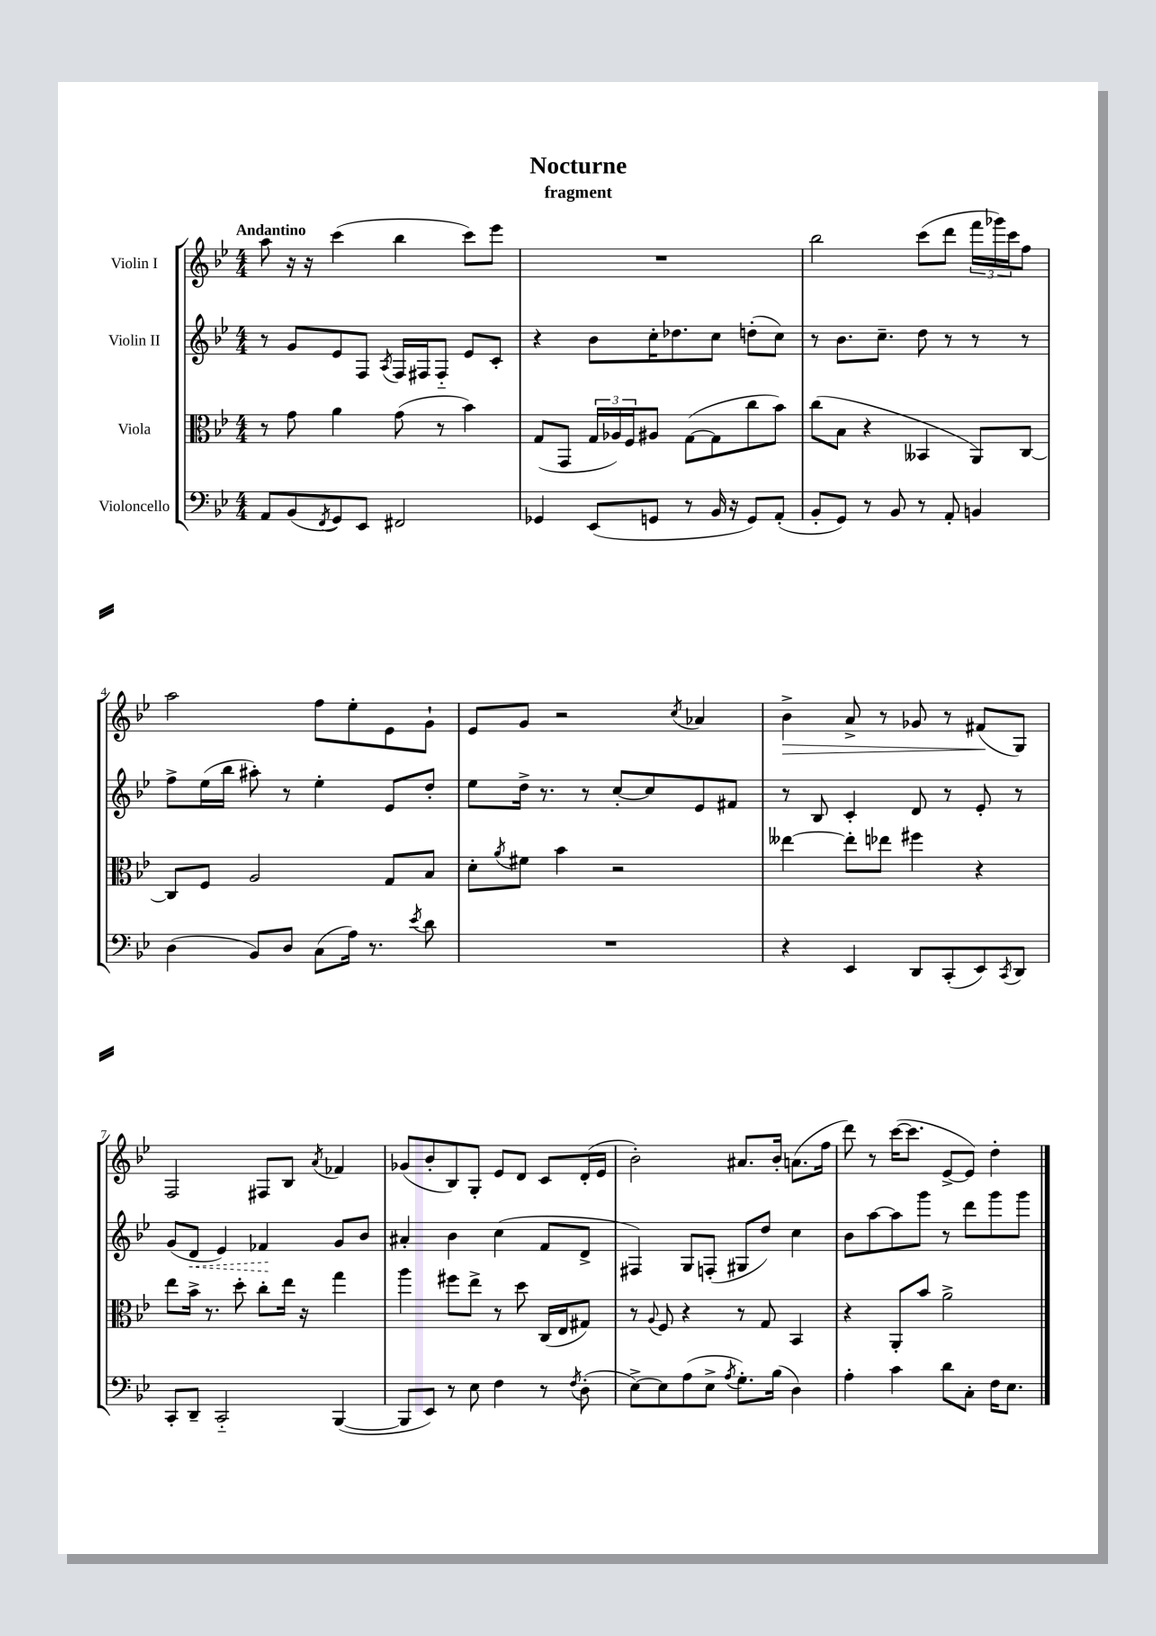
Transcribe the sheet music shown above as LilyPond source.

\header { title = "Nocturne" subtitle = "fragment" }
<<
\new StaffGroup <<
\new Staff = "s0" \with { instrumentName = "Violin I" } {
    \clef treble \key bes \major \numericTimeSignature \time 4/4 \tempo "Andantino"
    a''8 r16 r16 c'''4( bes''4 c'''8) ees'''8 |
    R1 |
    bes''2 c'''8( d'''8 \tuplet 3/2 { f'''16 ges'''16) c'''16 } f''8 |
    a''2 f''8 ees''8-. ees'8 g'8-! |
    ees'8 g'8 r2 \acciaccatura { c''8 } aes'4 |
    bes'4->\> a'8-> r8 ges'8 r8 fis'8\!( g8) |
    f2 fis8 bes8 \acciaccatura { a'8 } fes'4 |
    ges'8( bes'8-. bes8) g8-. ees'8 d'8 c'8 d'16-.( ees'16 |
    bes'2-.) ais'8. bes'16-. a'8.( f''16 |
    d'''8) r8 c'''16~( c'''8. ees'8~-> ees'8) d''4-. \bar "|." |
}
\new Staff = "s1" \with { instrumentName = "Violin II" } {
    \clef treble \key bes \major \numericTimeSignature \time 4/4
    r8 g'8 ees'8 f8 \acciaccatura { a8 } f16 fis16 fis8-_ ees'8 c'8-. |
    r4 bes'8 c''16-. des''8. c''8 d''8-.( c''8) |
    r8 bes'8. c''8.-- d''8 r8 r8 r8 |
    f''8-> ees''16( bes''16 ais''8-.) r8 ees''4-. ees'8 d''8-. |
    ees''8 d''16-> r8. r8 c''8~-. c''8 ees'8 fis'8 |
    r8 bes8 c'4-. d'8 r8 ees'8-. r8 |
    g'8( \once \override Hairpin.style = #'dashed-line d'8\< ees'4) fes'4\! g'8 bes'8 |
    ais'4-. bes'4 c''4( f'8 d'8-> |
    fis4) g8 f8-.( gis8 d''8) c''4 |
    bes'8 a''8~ a''8 g'''8 r8 d'''8 g'''8 g'''8 \bar "|." |
}
\new Staff = "s2" \with { instrumentName = "Viola" } {
    \clef alto \key bes \major \numericTimeSignature \time 4/4
    r8 g'8 a'4 g'8( r8 bes'4) |
    g8( g,8 \tuplet 3/2 { g16 aes16) f16 } ais8 g8~( g8 c''8 bes'8) |
    c''8( bes8 r4 beses,4 a,8) c8~ |
    c8 f8 a2 g8 bes8 |
    d'8-. \acciaccatura { a'8 } fis'8 bes'4 r2 |
    eeses''4~ eeses''8-. ees''8 fis''4 r4 |
    ees''8 bes'16-> r8. d''8-. c''8-. ees''16 r16 g''4 |
    a''4 fis''8 ees''8-> r8 d''8 c16( ees16 gis8) |
    r8 \appoggiatura { a8 } f8 r4 r8 g8 bes,4 |
    r4 a,8-. bes'8 a'2-> \bar "|." |
}
\new Staff = "s3" \with { instrumentName = "Violoncello" } {
    \clef bass \key bes \major \numericTimeSignature \time 4/4
    a,8 bes,8( \acciaccatura { f,8 } g,8) ees,8 fis,2 |
    ges,4 ees,8( g,8 r8 bes,16 r16 g,8) a,8-.( |
    bes,8-. g,8) r8 bes,8 r8 a,8-. b,4 |
    d4( bes,8) d8 c8( a16) r8. \acciaccatura { ees'8 } d'8 |
    R1 |
    r4 ees,4 d,8 c,8-.( ees,8) \acciaccatura { c,8 } d,8 |
    c,8-. d,8-- c,2-_ bes,,4~( |
    bes,,8 ees,8) r8 ees8 f4 r8 \acciaccatura { f8 } d8-.( |
    ees8~->) ees8 a8( ees8-> \acciaccatura { a8 } g8.-.) bes16( d4) |
    a4-. c'4 d'8 c8-. f16 ees8. \bar "|." |
}
>>
>>
